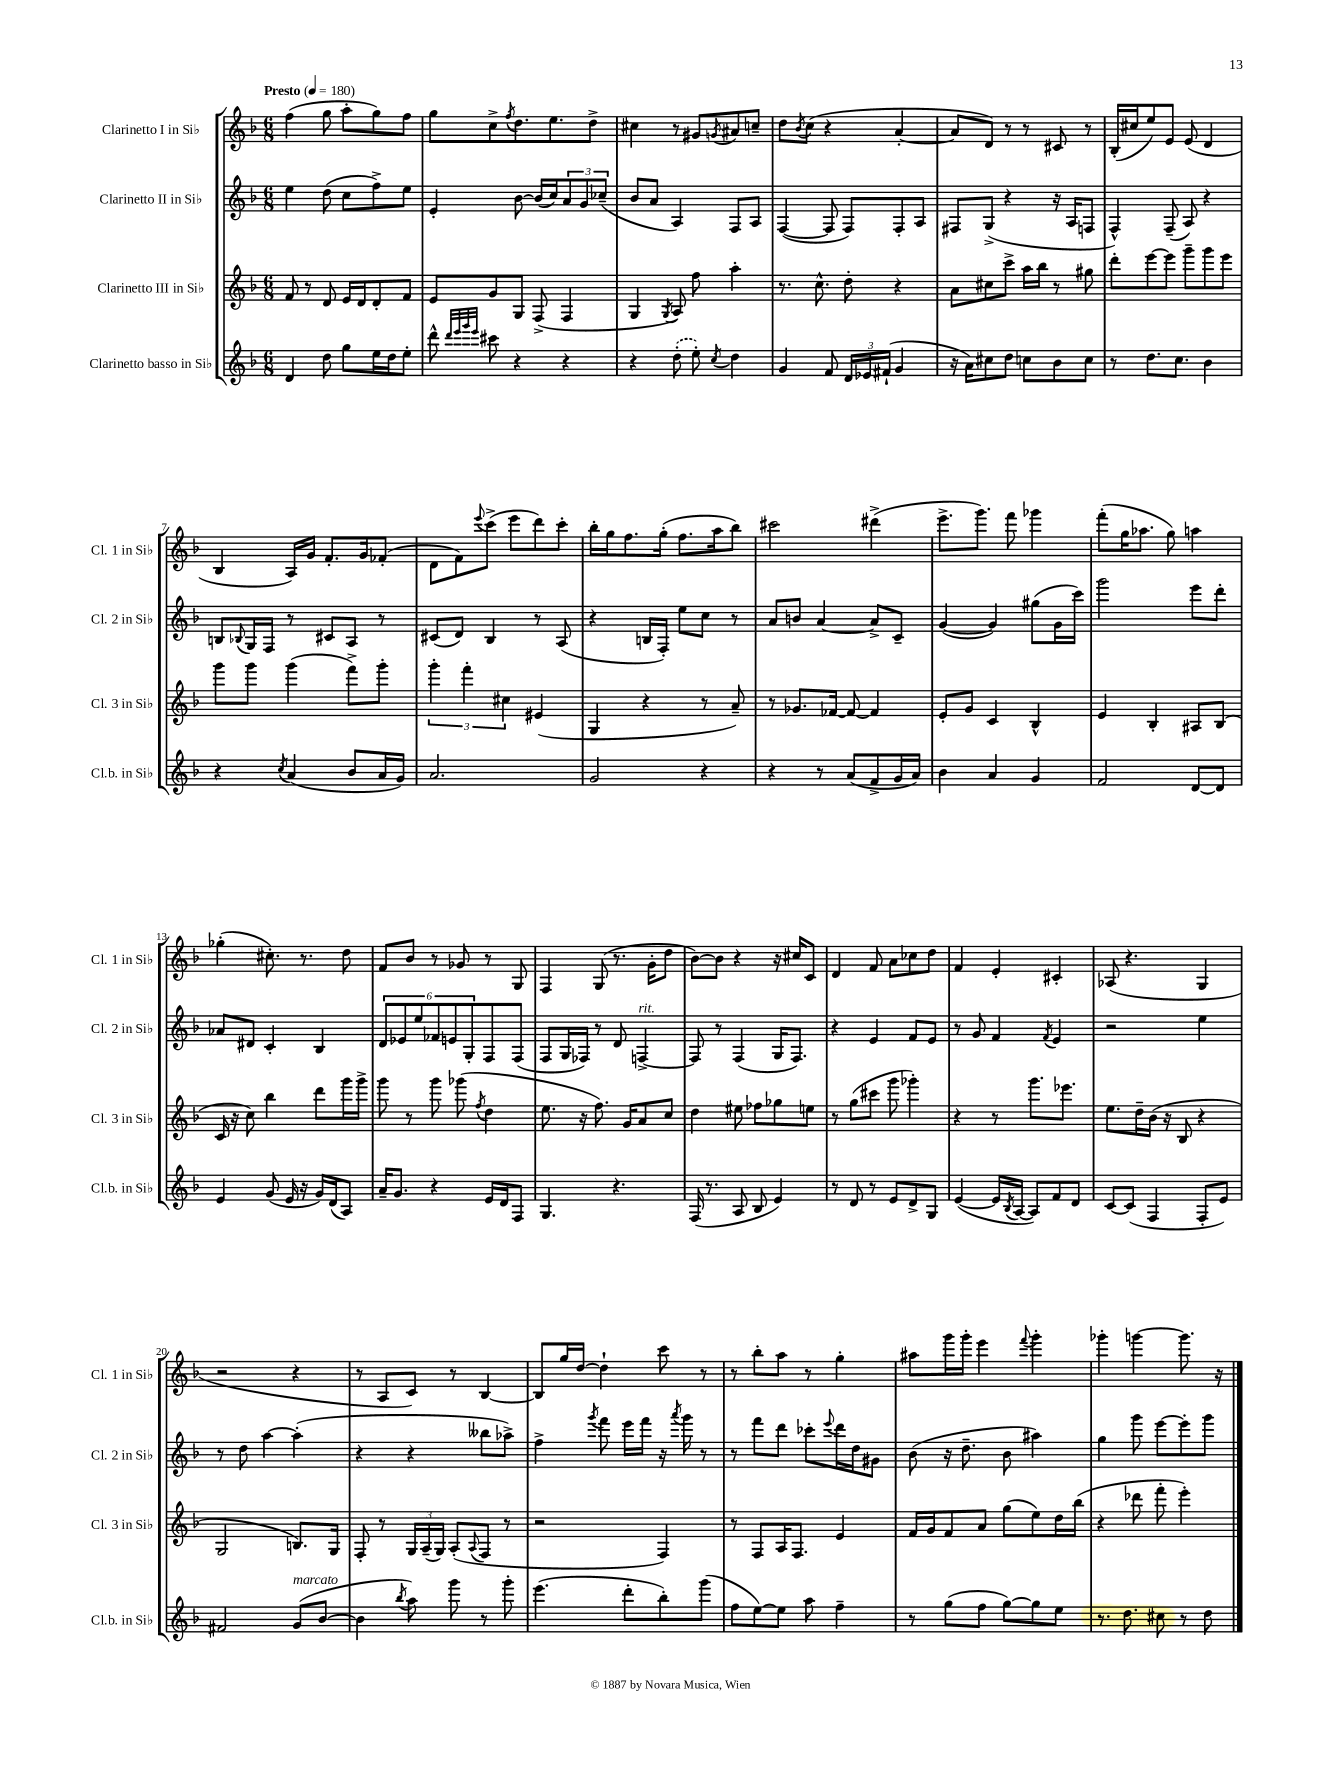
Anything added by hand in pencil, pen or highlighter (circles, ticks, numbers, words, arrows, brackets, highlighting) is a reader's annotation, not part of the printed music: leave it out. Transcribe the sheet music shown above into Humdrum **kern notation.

**kern	**kern	**kern	**kern
*staff4	*staff3	*staff2	*staff1
*clefG2	*clefG2	*clefG2	*clefG2
*k[b-]	*k[b-]	*k[b-]	*k[b-]
*M6/8	*M6/8	*M6/8	*M6/8
*MM180	*MM180	*MM180	*MM180
4d	8f	4ee	(4ff
.	8r	.	.
8dd	8d	(8dd	8gg
8gg	16e	8cc	8aa'
.	16d	.	.
16ee	8d'	8ff^)	8gg)
16dd	.	.	.
8ee'	8f	8ee	8ff
=	=	=	=
8ddd^^	8e	4e'	8gg
32qqddd	.	.	.
32qqeee	.	.	.
32qqggg	.	.	.
32qqeee	.	.	.
8ccc#	8g	.	8cc^
.	.	.	8qff
4r	8G	[8b-	8.dd
.	(8F^	(16b-]	.
.	.	16cc)	8.ee
4r	4F	12a	.
.	.	12g	.
.	.	.	8dd^
.	.	(12cc-~	.
=	=	=	=
4r	4G	8b-	4cc#
.	.	8a	.
.	8qG	.	.
(8dd'	8A)	4A)	8r
8ee')	8ff	.	8g#
8qcc	.	.	8qg
4dd	4aa'	8F	8a#
.	.	8A	8cc~
=	=	=	=
4g	8.r	([4F	8dd
.	.	.	8qb-
.	.	.	(8cc
.	8.cc^^	.	.
8f	.	8F]	4r
24d	8dd'	8F)	.
24e-	.	.	.
(24f#`	.	.	.
4g	4r	8F'	[4a'
.	.	8A	.
=	=	=	=
16r	8a	8F#	8a]
16a)	.	.	.
8cc#	8cc#	(8G^	8d)
8dd	8ccc^	4r	8r
8cc	16aa	.	8r
.	16bb-	.	.
8b-	8r	16r	8c#
.	.	16A	.
8cc	8gg#	8F	8r
=	=	=	=
8r	8ddd'	4F^^)	(16B-'
.	.	.	16cc#
8.dd	[8eee	.	8ee)
.	8eee]	(8F~	8e
8.cc	.	.	.
.	8ggg~	8A)	(8e
4b-	8ggg	4r	4d
.	8eee	.	.
=	=	=	=
4r	8ggg	8B	4B-
.	.	8qqB-	.
.	8ggg	16G	.
.	.	16F	.
8qcc	.	.	.
(4a	(4ggg	8r	16A)
.	.	.	16g
.	.	8c#	8.f'
8b-	8fff^)	8A	.
.	.	.	16g
16a	8ggg'	8r	(8f-'
16g)	.	.	.
=	=	=	=
2.a	6ggg'	(8c#	8d
.	.	8d)	8f)
.	6fff'	.	.
.	.	.	8qqeee
.	.	4B-	(8ccc^
.	6cc#	.	.
.	.	.	8eee
.	(4e#	8r	8ddd)
.	.	(8A	8ccc'
=	=	=	=
2g	4G	4r	16bb-'
.	.	.	16gg
.	.	.	8.ff
.	4r	16B	.
.	.	16F')	(16gg'
.	.	8ee	8.ff
4r	8r	8cc	.
.	.	.	16aa
.	8a~)	8r	8bb-)
=	=	=	=
4r	8r	8a	2ccc#
.	8.g-	8b	.
8r	.	[4a	.
.	[16f-	.	.
(8a	8f-_	.	.
8f^	4f-]	8a^]	(4ddd#^
16g	.	8c~	.
16a)	.	.	.
=	=	=	=
4b-	8e'	([4g	8.eee^
.	8g	.	.
.	.	.	8.ggg)
4a	4c	4g])	.
.	.	.	8fff
4g	4B-^^	(8gg#	4ggg-
.	.	16g	.
.	.	16ccc)	.
=	=	=	=
2f	4e	2ggg	(8fff'
.	.	.	16gg
.	.	.	8.aa-
.	4B-'	.	.
.	.	.	8gg)
[8d	8A#	8eee	4aa
8d]	(8B-	8ddd'	.
=	=	=	=
4e	16c	8a-	(4gg-'
.	16r	.	.
.	8cc)	8d#	.
(8g	4bb-	4c'	8.cc#')
16e	.	.	.
16r	.	.	8.r
16g)	8ddd	4B-	.
(16d	.	.	.
8A)	16ggg	.	8dd
.	16ggg^	.	.
=	=	=	=
16a~	8ggg	12d	8f
8.g	.	.	.
.	.	12e-	.
.	8r	.	8b-
.	.	12ee	.
4r	8ggg	12f-	8r
.	.	12e	.
.	(8ggg-	.	8g-
.	.	12G'	.
.	8qff	.	.
16e	4dd	8F	8r
16d	.	.	.
8F	.	(8F	8G
=	=	=	=
4.G	8.ee	8F	4F
.	.	16G	.
.	16r	16F-)	.
.	8.ff)	8r	(8G
4.r	.	8d	8.r
.	16g	.	.
.	8a	[4F^	.
.	.	.	16g'
.	8cc	.	8dd
=	=	=	=
(16F	4dd	8F]	[8b-)
8.r	.	.	.
.	.	8r	8b-]
8A	8ee#	(4F	4r
8B-	8ff-	.	.
4e)	8gg-	16G	16r
.	.	8.F)	16cc#
.	8ee	.	8c
=	=	=	=
8r	8r	4r	4d
8d	(8gg	.	.
8r	8ccc#	4e	8f
8e	8ggg	.	8a
8d^	4ggg-')	8f	8cc-
8G	.	8e	8dd
=	=	=	=
([4e	4r	8r	4f
.	.	8g	.
16e]	8r	4f	4e'
8qB-	.	.	.
[16A	.	.	.
8A])	8.ggg	.	.
.	.	8qf	.
8f	.	4e	4c#'
.	8.eee-	.	.
8d	.	.	.
=	=	=	=
[8c	8.ee	2r	(8A-
(8c]	.	.	4.r
.	16dd~	.	.
4F	(16b-	.	.
.	16r	.	.
.	8B-	.	.
8F'	4r	4ee	4G
8e)	.	.	.
=	=	=	=
2f#	2G	8r	2r
.	.	8dd	.
.	.	[4aa	.
(8g	8.B)	(4aa']	4r
[8b-	.	.	.
.	16G	.	.
=	=	=	=
4b-]	8F'	4r	8r
.	8r	.	8A
8qbb-	.	.	.
8aa)	24G	4r	8c)
.	(24A~	.	.
.	24G)	.	.
8ggg	(8A'	.	8r
.	8qqA	.	.
8r	8F	8bb--	[4B-
8ggg'	8r	8aa-^)	.
=	=	=	=
(4.eee	2r	4ff^	8B-]
.	.	.	16gg
.	.	.	[16dd
.	.	8qggg	.
.	.	8fff	4dd`]
8ddd'	.	16eee	.
.	.	16fff	.
8bb-')	4F)	16r	8ccc
.	.	8qaaa	.
.	.	16ggg	.
(8ggg	.	8r	8r
=	=	=	=
8ff	8r	8r	8r
[8ee)	8F	8fff	8bb-'
8ee]	16A	8ddd	8aa
.	8.F	.	.
8aa	.	8ccc-'	8r
.	.	8qqeee	.
4ff~	4e	16ddd	4gg'
.	.	16dd	.
.	.	8g#	.
=	=	=	=
8r	16f	(8b-	8aa#
.	16g	.	.
(8gg	8f	16r	16ggg
.	.	8.dd~	16ggg'
8ff	8a	.	4eee
[8gg)	(8gg	8b-	.
.	.	.	8qqfff
8gg]	8ee)	4aa#)	4ggg'
8ee	16dd	.	.
.	(16bb-	.	.
=	=	=	=
8.r	4r	4gg	4ggg-'
8.dd	.	.	.
.	8ddd-	8ggg	[4ggg
8cc#	8fff'	[8eee	.
8r	4eee')	8eee']	8.ggg]
8dd	.	8ggg	.
.	.	.	16r
==	==	==	==
*-	*-	*-	*-
